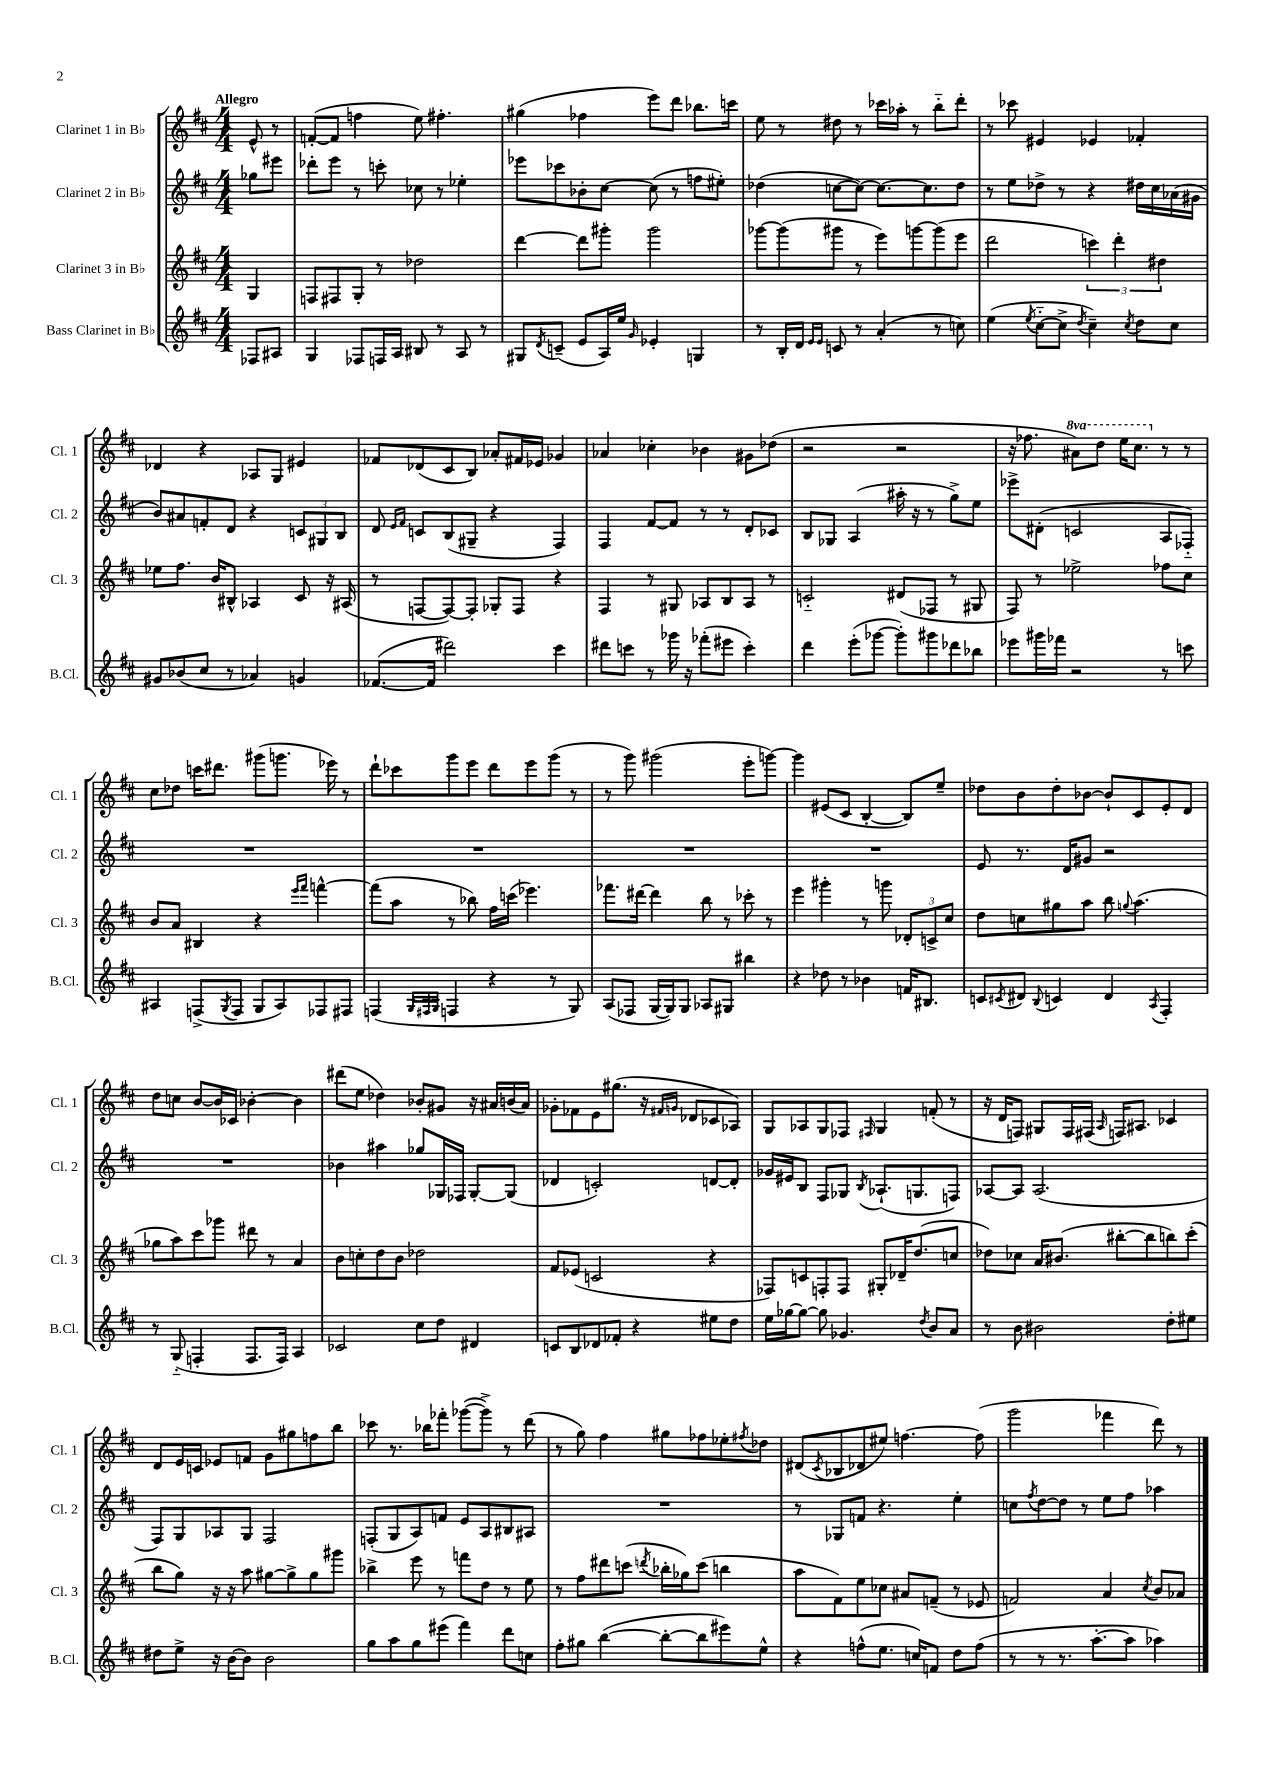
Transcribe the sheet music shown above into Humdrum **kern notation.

**kern	**kern	**kern	**kern
*part4	*part3	*part2	*part1
*staff4	*staff3	*staff2	*staff1
*I"Bass Clarinet in B♭	*I"Clarinet 3 in B♭	*I"Clarinet 2 in B♭	*I"Clarinet 1 in B♭
*I'B.Cl.	*I'Cl. 3	*I'Cl. 2	*I'Cl. 1
*clefG2	*clefG2	*clefG2	*clefG2
*k[f#c#]	*k[f#c#]	*k[f#c#]	*k[f#c#]
*M4/4	*M4/4	*M4/4	*M4/4
=	=	=	=
!	!	!	!LO:TX:a:B:t=Allegro
8F-X/L	4G/	8gg-X\L	8e^^/
8A#X/J	.	8eee#X\J	8r
=1	=1	=1	=1
4G/	8Fn/L	8ddd-X'\L	([8fn'/L
.	8F#X/	8eee\J	8f/J]
8F-X/L	8G'/J	8r	4ffn\
16Fn/L	8r	8cccn'\	.
16A/JJ	.	.	.
8B#X/	2dd-X\	8cc-X\	8ee\)
8r	.	8r	4.ff#X'\
8A/	.	4ee-X'\	.
8r	.	.	.
=2	=2	=2	=2
8G#X/L	[4ddd\	8eee-X\L	(4gg#X\
8qd/	.	.	.
(8cn~/J	.	8ccc-X\	.
8e/L	8ddd\L]	8b-X'\	4ff-X\
16A/L)	8ggg#X'\J	[8cc#\J	.
16ee/JJ	.	.	.
16qqg/	.	.	.
4e-X'/	2ggg#\	(8cc#\]	8eee\L)
.	.	8r	8ddd\J
4Gn/	.	8ffn\L	8.bb-X\L
.	.	8ee#X'\J)	.
.	.	.	16cccn\Jk
=3	=3	=3	=3
8r	[8ggg-X\L	(4dd-X\	8ee\
16B'/LL	(8ggg-\]	.	8r
16d/JJ	.	.	.
16qqe/LL	.	.	.
16qqe/JJ	.	.	.
8cn/	8ggg#X\J	[8ccn\L	8dd#X\
8r	8r	8cc\J_)	8r
(4a'/	8eee\L)	8.cc\L_	16ccc-X\LL
.	.	.	16aa-X'\JJ
.	[8gggn\	.	8r
.	.	8.cc\]	.
8r	(8ggg\]	.	8bb\L
8ccn\)	8eee\J	8dd-\J	8ddd'\J
=4	=4	=4	=4
(4ee\	2ddd\	8r	8r
.	.	8ee\L	8ccc-X\
8qee/	.	.	.
[8cc#\L	.	8dd-X^\J	4e#X/
8cc#^\J]	.	8r	.
8qdd/	.	.	.
4cc#~\)	6cccn\)	4r	4e-X/
.	6ddd'\	.	.
8qcc#/	.	.	.
8dd\L	.	16dd#X\LL	4f-X'/
.	.	16cc#\	.
.	6dd#X\	.	.
8cc#\J	.	(16a-X\	.
.	.	16g#X\JJ	.
!!LO:LB:g=z
=5	=5	=5	=5
8g#X/L	8ee-X\L	8b/L)	4d-X/
(8b-X/	8.ff#\J	8a#X/	.
8cc#/J	.	8fn'/	4r
.	16b/KL	.	.
8r	8B#X^^/J	8d/J	.
4a-X/)	4A-X/	4r	8A-X/L
.	.	.	8G/J
4gn/	8c#/	12cn/L	4e#X/
.	.	12G#X/	.
.	16r	.	.
.	.	12B/J	.
.	(16A#X/	.	.
=6	=6	=6	=6
([8.f-X/L	8r	8d/	8f-X/L
.	.	16qqe/LL	.
.	.	16qqf#/JJ	.
.	[8Fn/L	8cn/L	(8d-X/
16f-/Jk]	.	.	.
2ddd#X\)	8F/_)	(8B/	8c#/
.	8F'/J]	8G#X~/J	8B/J)
.	8G-X'/L	4r	8a-X'/L
.	8F/J	.	16f#X/L
.	.	.	16e-X/JJ
4ccc#\	4r	4F#/)	4g-X/
=7	=7	=7	=7
8ddd#X\L	4F#/	4F#/	4a-X/
8cccn\J	.	.	.
8r	8r	[8f#/L	4cc-X'\
16ggg-X\	8G#X/	8f#/J]	.
16r	.	.	.
(8fff-X'\L	8A-X/L	8r	4b-X\
8eee#X\J	8B/	8r	.
4ccc'\)	8A-/J	8d'/L	8g#X\L
.	8r	8c-X/J	(8dd-X\J
=8	=8	=8	=8
4ddd\	2cn/	8B/L	2r
.	.	8G-X/J	.
(8eee'\L	.	(4A/	.
[8ggg-X\J	.	.	.
8ggg-'\L])	(8d#X/L	16aa#X'\	2r
.	.	16r	.
8ggg#X\	8F-X/J	8r	.
8ddd-X\	8r	8gg^\L)	.
8bb-X\J	8G#X/	8ee\J	.
=9	=9	=9	=9
8eee-X\L	8F#/)	8eee-X^\L	16r
.	.	.	8.ff-X\
16ggg#X\L	8r	(8d#X'\J	.
16fff-X\JJ	.	.	.
*	*	*	*8va
2r	2ee-X^\	2cn/	8aa#X\L)
.	.	.	8ddd\J
.	.	.	16eee\KL
.	.	.	8.ccc#\J
*	*	*	*X8va
8r	8ff-X\L	8A/L	8r
8cccn\	8cc#\J	8F-X/J)	8r
!!LO:LB:g=z
=10	=10	=10	=10
4A#X/	8b/L	1r	8cc#\L
.	8a/J	.	8dd-X\J
(8Fn^/L	4B#X/	.	16cccn\KL
.	.	.	8.ddd#X\J
8qG/	.	.	.
8F/J	.	.	.
8G/L	4r	.	(8ggg#X\L
8A#/)	.	.	8.gggn\J
.	16qqeee/LL	.	.
.	16qqfff#/JJ	.	.
8F-X/	[4fffn^^\	.	.
.	.	.	16eee-X\)
8F#X/J	.	.	8r
=11	=11	=11	=11
(4Fn/	(8fff\L]	1r	8ddd`\L
.	8aa\J	.	8ccc-X\
32qqG/LLL	.	.	.
32qqF#X/	.	.	.
32qqG/JJJ	.	.	.
4Fn/	8r	.	8ggg\
.	8bb-X\)	.	8eee\J
4r	16ff#\LL	.	8ddd\L
.	(16cccn\JJ	.	.
.	4.eee-X\)	.	8eee\
8r	.	.	(8ggg\J
8G/)	.	.	8r
=12	=12	=12	=12
(8A/L	8.fff-X\L	1r	8r
8F-X/J	.	.	8ggg\)
.	[16ddd#X\Jk	.	.
[16G/LL	4ddd#\]	.	(2ggg#X\
16G/J])	.	.	.
8G/J	.	.	.
8A-X/L	8bb\	.	.
8G#X/J	8r	.	.
4bb#X\	8ccc-X'\	.	8eee'\L
.	8r	.	[8gggn\J)
=13	=13	=13	=13
4r	4eee\	1r	4ggg\]
8dd-X\	4ggg#X'\	.	(8e#X/L
8r	.	.	8c#/J
4b-X\	8r	.	[4B'/
.	8gggn\	.	.
16fn/KL	12d-X'/L	.	8B/L])
8.B#X/J	.	.	.
.	12cn^/	.	.
.	.	.	8ee~/J
.	12cc#/J	.	.
=14	=14	=14	=14
8cn/L	8dd\L	8e/	8dd-X\L
8qc#X/	.	.	.
8d#X/J	8ccn\	8.r	8b\
8qqB/	.	.	.
4cn/	8gg#X\	.	8dd-'\
.	.	16d/KL	.
.	8aa\J	8g#X/J	[8b-X\J
4d#/	8bb\	2r	8b-`/L]
.	8qqggn/	.	.
.	(4.aa\	.	8c#/
8qA/	.	.	.
4F#'/	.	.	8e'/
.	.	.	8d/J
!!LO:LB:g=z
=15	=15	=15	=15
8r	8gg-X\L	1r	8dd\L
(8G/	8aa\)	.	8ccn\J
4Fn'/	8ccc#\	.	[8b/L
.	8ggg-X\J	.	16b/L]
.	.	.	16c-X/JJ
8.F/L	8ddd#X\	.	[4b-X'\
.	8r	.	.
16F/Jk)	.	.	.
4A/	4a/	.	4b-\]
=16	=16	=16	=16
2c-X/	8b\L	4b-X\	(8ddd#X\L
.	8ccn'\	.	8ee\J
.	8dd\	4aa#X\	4dd-X\)
.	8b\J	.	.
8cc#\L	2dd-X\	8gg-X/L	8b-X'/L
8dd\J	.	16G-X/L	8g#X/J
.	.	16F-X/JJ	.
4d#X/	.	[8G-'/L	16r
.	.	.	16a#X/LL
.	.	(8G-/J]	(16bn/
.	.	.	16a#/JJ)
=17	=17	=17	=17
8cn/L	8f#/L	4d-X/	8g-X'\L
8B/	(8e-X/J	.	8f-X\
8d-X/	2cn/	2cn'/)	8e\
8f-X'/J	.	.	(8.gg#X\J
4r	.	.	.
.	.	.	16r
.	.	.	16qqf#X/LL
.	.	.	16qqgn/JJ
.	.	.	8d-X/L
8ee#X\L	4r	[8dn/L	8c-X/
8dd\J	.	8d'/J]	8A-X/J)
=18	=18	=18	=18
16ee\LL	8F-X/L)	16g-X/LL	8G/L
[16gg-X\J	.	16e#X/J	.
8gg-\J_	8cn/	8B/J	8A-X/
8gg-\]	8Fn'/	8F#/L	8G/
4.g-X/	8F/J	8G-X/J	8F-X/J
.	.	8qB/	16qqF#X/
.	8G#X'/L	(8.A-X`/L	4G/
.	16d-X~/K	.	.
.	(8.dd/	8.Gn/	.
8qdd/	.	.	.
8b/L	.	.	(8fn'/
8a/J	8ccn/J	8Fn/J)	8r
=19	=19	=19	=19
8r	8dd-X\L)	[8A-X/L	16r
.	.	.	16d/KL
8b\	8cc-X\J	8A-/J]	8Fn/J)
2b#X\	16a/KL	(2.A-/	8G#X/L
.	(8.b#X/J	.	.
.	.	.	16F/L
.	.	.	(16F#X/JJ
.	.	.	16qqA/
.	[8bb#X'\L	.	16Fn/KL)
.	.	.	8.A#X/J
.	8bb#\]	.	.
8dd'\L	8bbn\)	.	4c-X/
8ee#X\J	(8ccc#'\J	.	.
!!LO:LB:g=z
=20	=20	=20	=20
8dd#X\L	8bb\L	8F#/L)	8d/L
8ee^\J	8gg\J)	8G/	16e/L
.	.	.	16cn/JJ
16r	16r	8A-X/	8e-X/L
[16b\KL	16r	.	.
8b\J]	8aa\	8G/J	8fn/J
2b\	[8gg#X\L	2F#/	8g\L
.	8gg#^\]	.	8gg#X\
.	8gg#\	.	8ffn\
.	8ggg#X\J	.	8bb\J
=21	=21	=21	=21
8gg\L	4bb-X^\	(8Fn'/L	8ccc-X\
8aa\	.	8G/	8.r
8gg\	8eee\	8A/)	.
.	.	.	16bb-X\KL
(8eee#X\J	8r	8fn/J	8fff-X'\J
4fff#\)	8fffn\L	8e/L	([8ggg-X\L
.	8dd\J	8A/	8ggg-^\J])
8ddd\L	8r	8B#X/	8r
8ccn\J	8ee\	8A#X/J	(8ddd\
=22	=22	=22	=22
8ff#'\L	8r	1r	8r
8gg#X\J	8ff#\L	.	8gg\)
([4bb\	8ddd#X\	.	4ff#\
.	(8cccn\J	.	.
.	8qdddn/	.	.
8bb'\L_	16bb-X'\LL	.	8gg#X\L
.	16gg-X\J)	.	.
8bb\]	(8ccc\J	.	8ff-X\
8eee#X\)	4bbn\	.	8ee-X'\
.	.	.	8qff#X/
8ee^^\J	.	.	8dd-X\J
=23	=23	=23	=23
4r	8aa\L	8r	(8d#X/L
.	.	.	8qc#/
.	8f#\)	8G-X/L	8B-X/
(8ffn^^\L	8ee\	8fn/J	8d-X/
8.ee\J	8cc-X\J	4.r	8ee#X/J)
.	8a#X/L	.	[4.ffn\
16ccn/KL)	.	.	.
8fn/J	(8fn~/J	.	.
8dd\L	8r	4ee'\	.
(8ff\J	8e-X/	.	(8ff\]
=24	=24	=24	=24
8r	2fn/)	8ccn\L	2ggg\
.	.	8qff#/	.
8r	.	[8dd\	.
8.r	.	8dd\J]	.
.	.	8r	.
[8.aa'\L	.	.	.
.	4a/	8ee\L	4fff-X\
8aa\J]	.	8ff#\J	.
.	8qcc#/	.	.
4aa-X\)	8b/L	4aa-X\	8ddd\)
.	8a-X/J	.	8r
==	==	==	==
*-	*-	*-	*-
